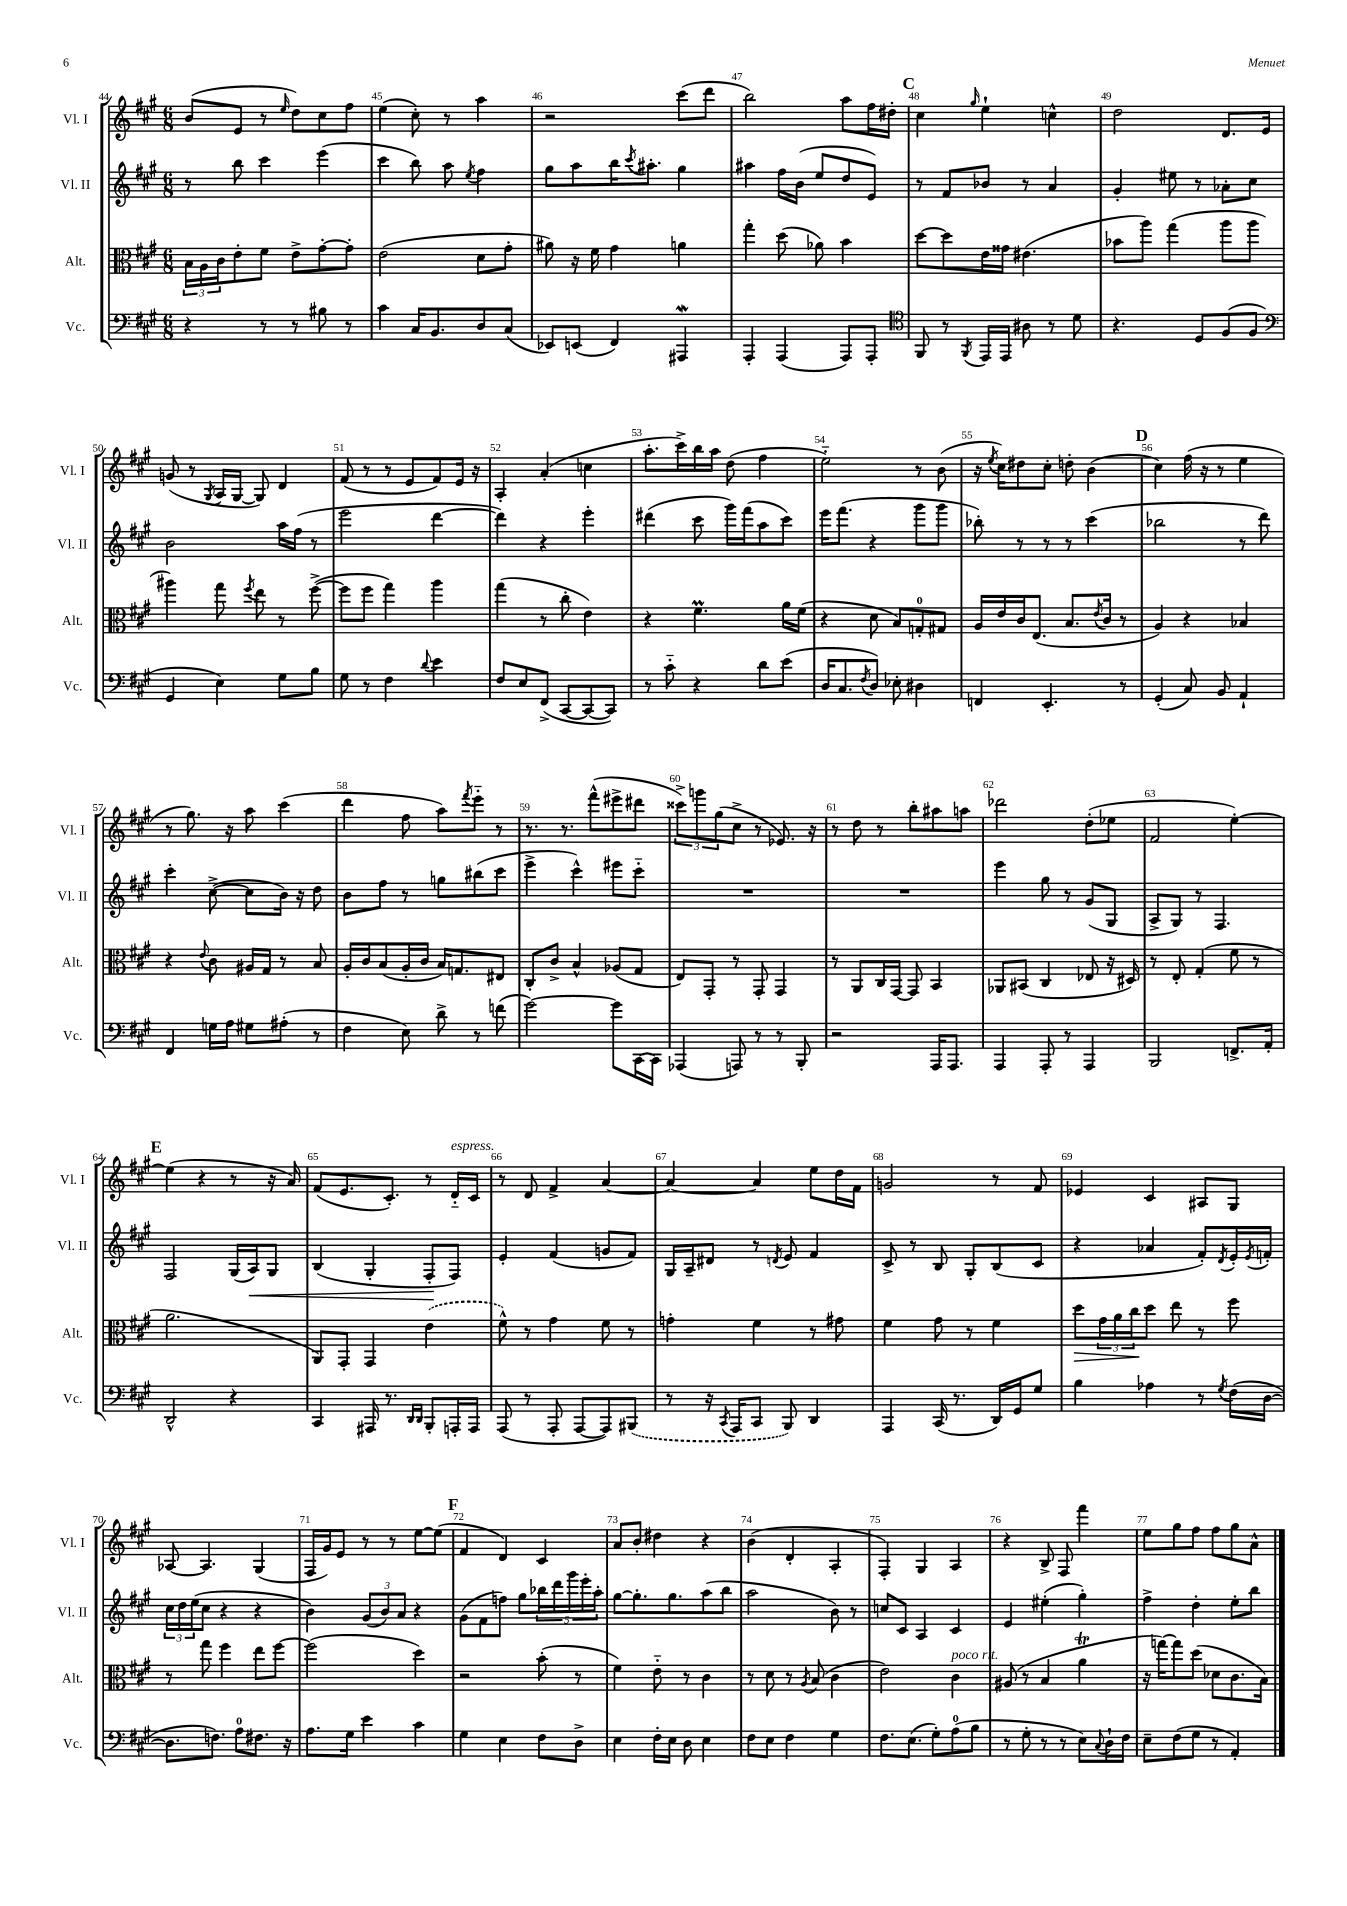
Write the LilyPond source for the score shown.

<<
\new StaffGroup <<
\new Staff = "s0" \with { instrumentName = "Vl. I" shortInstrumentName = "Vl. I" } {
    \clef treble \key a \major \numericTimeSignature \time 6/8
    b'8( e'8 r8 \grace { e''16 } d''8) cis''8 fis''8 |
    e''4( cis''8-.) r8 a''4 |
    r2 cis'''8( d'''8 |
    b''2) a''8 fis''16 dis''16-. |
    \mark \markup { \bold "C" } cis''4 \grace { gis''16 } e''4-! c''4-^ |
    d''2 d'8. e'16 |
    g'8( r8 \acciaccatura { gis8 } a16 gis16~ gis8) d'4 |
    fis'8( r8 r8 e'8 fis'8) e'16 r16 |
    a4-. a'4-.( c''4 |
    a''8.-. cis'''16->) b''16 a''16 d''8( fis''4 |
    e''2-_) r8 b'8( |
    r16 \acciaccatura { e''8 } cis''16) dis''8 cis''8-. d''8-. b'4( |
    \mark \markup { \bold "D" } cis''4) fis''16( r16 r8 e''4 |
    r8 gis''8.) r16 a''8 cis'''4( |
    d'''4 fis''8 a''8) \acciaccatura { fis'''8 } e'''8-_ r8 |
    r8. r8. fis'''8-^( eis'''8-> dis'''8 |
    \tuplet 3/2 { cisis'''8->) g'''8 gis''8( } cis''8-> r8 ees'8.) r16 |
    r8 d''8 r8 b''8-. ais''8 a''8 |
    des'''2 d''8-.( ees''8 |
    fis'2 e''4~-.) |
    \mark \markup { \bold "E" } e''4( r4 r8 r16 a'16) |
    fis'8( e'8. cis'8.-.) r8 d'16-_^\markup { \italic "espress." } cis'16 |
    r8 d'8 fis'4-> a'4~ |
    a'4~ a'4 e''8 d''16 fis'16 |
    g'2 r8 fis'8 |
    ees'4 cis'4 ais8 gis8 |
    aes8~ aes4. gis4( |
    fis16 gis'16) e'8 r8 r8 e''8~ e''8( |
    \mark \markup { \bold "F" } fis'4 d'4) cis'4 |
    a'8 b'8-. dis''4 r4 |
    b'4( d'4-. a4-. |
    fis4-.) gis4 a4 |
    r4 b8-> fis8 fis'''4 |
    e''8 gis''8 fis''8 fis''8 gis''8 a'8-^ \bar "|." |
}
\new Staff = "s1" \with { instrumentName = "Vl. II" shortInstrumentName = "Vl. II" } {
    \clef treble \key a \major \numericTimeSignature \time 6/8
    r8 b''8 cis'''4 e'''4( |
    cis'''4 b''8) a''8 \acciaccatura { e''8 } fis''4 |
    gis''8 a''8 b''16 \acciaccatura { cis'''8 } ais''8.-. gis''4 |
    ais''4 fis''16 b'16( e''8 d''8 e'8) |
    \mark \markup { \bold "C" } r8 fis'8 bes'8 r8 a'4 |
    gis'4-. eis''8 r8 aes'8-. cis''8 |
    b'2 a''16 fis''16( r8 |
    e'''2 d'''4~ |
    d'''4) r4 e'''4-. |
    dis'''4( cis'''8 gis'''16) fis'''16( a''8 cis'''8) |
    e'''16 fis'''8.( r4 gis'''8 gis'''8 |
    bes''8-.) r8 r8 r8 cis'''4( |
    \mark \markup { \bold "D" } bes''2 r8 d'''8) |
    cis'''4-. cis''8~->( cis''8 b'16) r16 d''8 |
    b'8 fis''8 r8 g''8 bis''8( cis'''8 |
    e'''4-> cis'''4-^) eis'''8 cis'''8-_ |
    R2. |
    R2. |
    e'''4 gis''8 r8 gis'8( gis8 |
    a8-> gis8) r8 fis4. |
    \mark \markup { \bold "E" } fis2 gis16( a16\<) gis8 |
    b4( gis4-. fis8-.\! fis8) |
    e'4-. fis'4( g'8 fis'8) |
    gis16 a16-- dis'8 r8 \acciaccatura { d'8 } e'8 fis'4 |
    cis'8-> r8 b8 gis8-. b8( cis'8 |
    r4 aes'4 fis'8-.) \acciaccatura { d'8 } e'16-. \acciaccatura { e'8 } f'16-. |
    \tuplet 3/2 { cis''16 d''16 e''16( } cis''8 r4 r4 |
    b'4) \tuplet 3/2 { gis'8( b'8) a'8 } r4 |
    \mark \markup { \bold "F" } gis'8( fis'8 f''8) gis''8 \tuplet 5/4 { bes''16 d'''16 gis'''16 e'''16-. a''16-. } |
    gis''8~ gis''8.-. gis''8. a''8( b''8 |
    a''2 b'8) r8 |
    c''8 cis'8 a4 cis'4 |
    e'4 eis''4-.( gis''4-.) |
    fis''4-> d''4-. e''8-. b''8 \bar "|." |
}
\new Staff = "s2" \with { instrumentName = "Alt." shortInstrumentName = "Alt." } {
    \clef alto \key a \major \numericTimeSignature \time 6/8
    \tuplet 3/2 { b16 a16 cis'16 } e'8-. fis'8 e'8-> gis'8~-. gis'8-. |
    e'2( d'8 gis'8-. |
    ais'8) r16 fis'16 gis'4 a'4 |
    gis''4-. d''8( aes'8) b'4 |
    \mark \markup { \bold "C" } d''8~ d''8 e'16 gisis'16 eis'4.( |
    bes'8 a''8) gis''4( a''8 a''8 |
    ais''4) gis''8 \acciaccatura { fis''8 } e''8 r8 fis''8~->( |
    fis''8 fis''8 gis''4) a''4 |
    gis''4( r8 cis''8-. e'4) |
    r4 fis'4.\prall a'16 fis'16( |
    r4 d'8 b8) g8-0-. gis8 |
    a16 e'16 cis'16 e8.( b8. \acciaccatura { e'8 } cis'16 r8 |
    \mark \markup { \bold "D" } a4) r4 bes4 |
    r4 \appoggiatura { e'8 } cis'8 ais16 gis16 r8 b8 |
    a16-. cis'16 b8( a16-. cis'16 b16) g8. eis8 |
    cis8-. cis'8-> b4-^ aes8( gis8 |
    e8) gis,8-. r8 gis,8-. gis,4 |
    r8 a,8 cis16 gis,16~ gis,8 b,4 |
    aes,8 bis,8( cis4 ees8 r16 dis16) |
    r8 e8-. gis4-.( fis'8 r8 |
    \mark \markup { \bold "E" } a'2. |
    a,8) gis,8-. gis,4 \once \slurDashed e'4( |
    fis'8-^) r8 gis'4 fis'8 r8 |
    g'4-. fis'4 r8 gis'8 |
    fis'4 gis'8 r8 fis'4 |
    d''8\> \tuplet 3/2 { gis'16 a'16 cis''16\! } d''8 e''8 r8 fis''8 |
    r8 gis''8 fis''4 e''8 fis''8~ |
    fis''2( d''4) |
    \mark \markup { \bold "F" } r2 b'8-.( r8 |
    fis'4) e'8-_ r8 cis'4 |
    r8 d'8 r8 \acciaccatura { a8 } b8( cis'4 |
    e'2) cis'4^\markup { \italic "poco rit." } |
    ais8( r8 b4 a'4\trill |
    r16 g''16~) g''8 d''8( des'8 cis'8. b16) \bar "|." |
}
\new Staff = "s3" \with { instrumentName = "Vc." shortInstrumentName = "Vc." } {
    \clef bass \key a \major \numericTimeSignature \time 6/8
    r4 r8 r8 bis8 r8 |
    cis'4 cis16 b,8. d8 cis8( |
    ees,8) e,8( fis,4) ais,,4\mordent |
    a,,4-. a,,4( a,,8) a,,8-. |
    \mark \markup { \bold "C" } \clef tenor fis,8 r8 \acciaccatura { fis,8 } e,16 e,16 ais8 r8 d'8 |
    r4. d8 fis8( fis8 |
    \clef bass gis,4 e4) gis8 b8 |
    gis8 r8 fis4 \appoggiatura { d'8 } e'4 |
    fis8 e8 fis,8->( cis,8~ cis,8~ cis,8) |
    r8 cis'8-_ r4 d'8 e'8( |
    d16 cis8. \acciaccatura { fis8 } d8) ees8-. dis4 |
    f,4 e,4.-. r8 |
    \mark \markup { \bold "D" } gis,4-.( cis8) b,8 a,4-! |
    fis,4 g16 a16 gis8 ais8-.( r8 |
    fis4 e8) d'8-> r8 f'8( |
    gis'2~) gis'8 cis,16~ cis,16 |
    aes,,4( a,,8) r8 r8 b,,8-. |
    r2 a,,16 a,,8. |
    a,,4 a,,8-. r8 a,,4 |
    b,,2 f,8.-> a,16-. |
    \mark \markup { \bold "E" } d,2-^ r4 |
    cis,4 ais,,16 r8. \grace { d,16 d,16 } b,,8-. a,,16-. a,,16 |
    a,,8( r8 a,,8-. a,,8~ a,,8) \once \slurDashed bis,,8( |
    r8 r16 \acciaccatura { cis,8 } a,,16 cis,8 b,,8) d,4 |
    a,,4 cis,16( r8. d,16) gis,16 gis8 |
    b4 aes4 r8 \acciaccatura { gis8 } fis16( d16~ |
    d8. f8.) a8-0 fis8. r16 |
    a8. gis16 e'4 cis'4 |
    \mark \markup { \bold "F" } gis4 e4 fis8 d8-> |
    e4 fis16-. e16 d8 e4 |
    fis8 e8 fis4 gis4 |
    fis8. e8.( gis8-.) a8-0( b8 |
    r8 gis8-. r8 r8 e8) \appoggiatura { cis8 } d16-! fis16 |
    e8-- fis8( gis8 r8 a,4-.) \bar "|." |
}
>>
>>
\layout { \context { \Score currentBarNumber = #44 \override BarNumber.break-visibility = ##(#f #t #t) barNumberVisibility = #all-bar-numbers-visible } }
